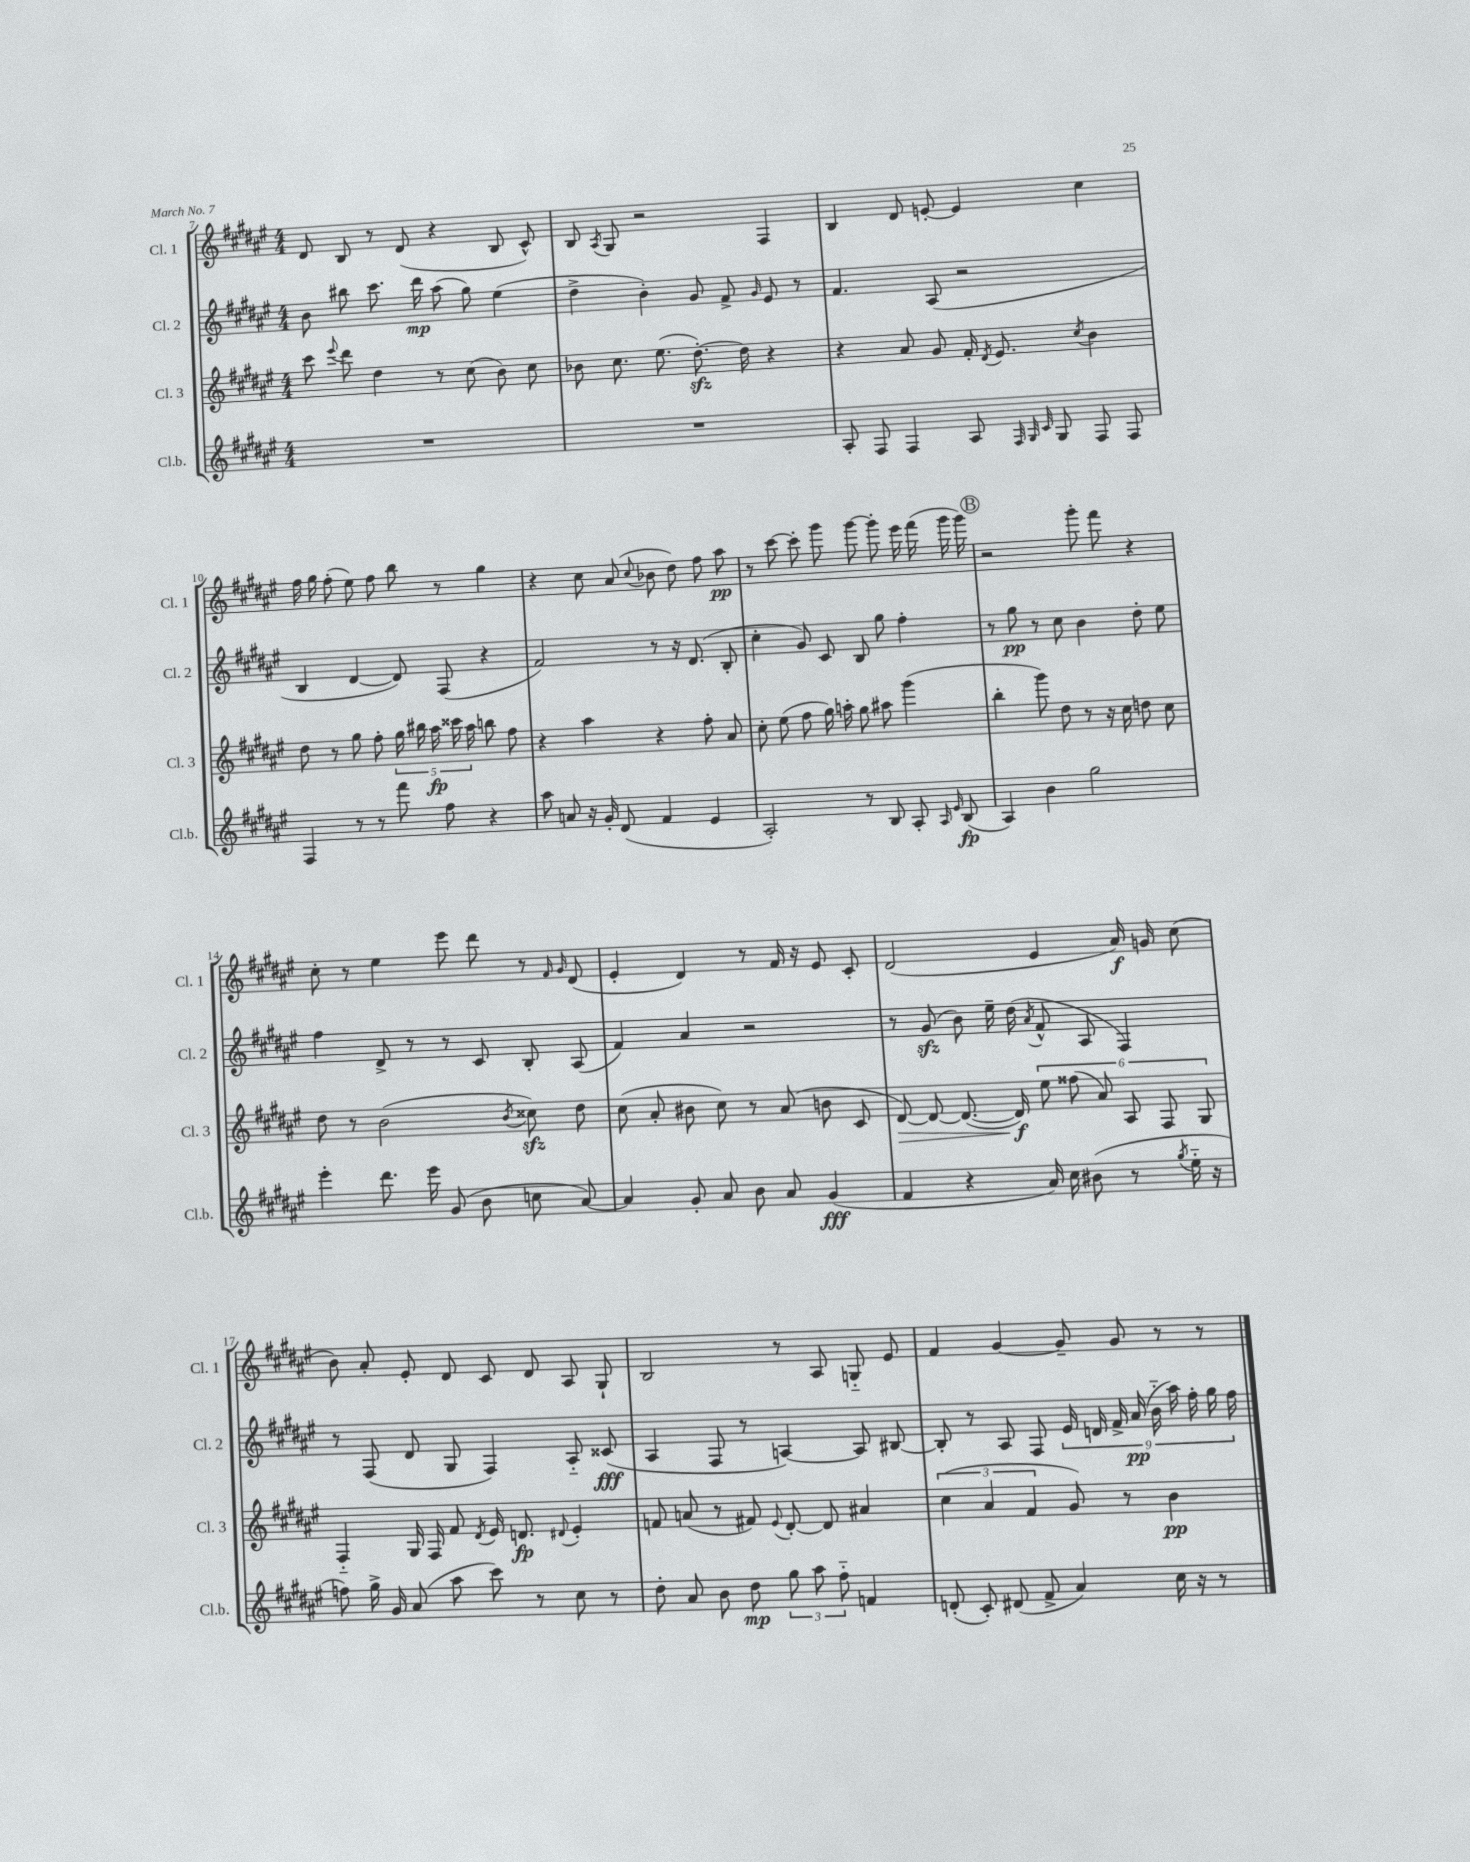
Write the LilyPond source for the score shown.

<<
\new StaffGroup <<
\new Staff = "s0" \with { instrumentName = "Cl. 1" shortInstrumentName = "Cl. 1" } {
    \clef treble \key fis \major \numericTimeSignature \time 4/4
    \autoBeamOff dis'8 b8 r8 dis'8( r4 b8 cis'8-^) |
    b8 \acciaccatura { ais8 } gis8 r2 fis4 |
    b4 dis'8 e'8~-. e'4 cis''4 |
    fis''16 gis''16 fis''8-.( eis''8) fis''8 b''8 r8 gis''4 |
    r4 cis''8 ais'8( \appoggiatura { cis''8 } bes'8 dis''8) fis''8 ais''8\pp |
    r8 cis'''8~ cis'''8-. gis'''8 gis'''8~ gis'''8-. eis'''16 fis'''16( gis'''16 gis'''16) |
    \mark \markup { \circle "B" } r2 gis'''8-. fis'''8 r4 |
    cis''8-. r8 eis''4 eis'''8 dis'''8 r8 \grace { fis'16 gis'16 } dis'8( |
    eis'4-. dis'4) r8 fis'16 r16 eis'8 cis'8-. |
    dis'2( eis'4 ais'16\f) g'16 cis''8( |
    b'8) ais'8-. eis'8-. dis'8 cis'8 dis'8 ais8 gis8-! |
    b2 r8 ais8 g8-_ eis'8 |
    fis'4 gis'4~ gis'8-- gis'8 r8 r8 \bar "|." |
}
\new Staff = "s1" \with { instrumentName = "Cl. 2" shortInstrumentName = "Cl. 2" } {
    \clef treble \key fis \major \numericTimeSignature \time 4/4
    \autoBeamOff b'8 bis''8 cis'''8. dis'''16\mp ais''8( gis''8) eis''4( |
    dis''4-> b'4-.) gis'8 fis'8-> \grace { gis'16 } eis'8 r8 |
    fis'4. ais8( r2 |
    b4 dis'4~ dis'8) fis8( r4 |
    fis'2) r8 r16 dis'8.( b8-. |
    cis''4-. gis'8) cis'8 b8 gis''8 fis''4-. |
    \mark \markup { \circle "B" } r8 gis''8\pp r8 cis''8 b'4 dis''8-. eis''8 |
    fis''4 dis'8-> r8 r8 cis'8 b8-. ais8( |
    fis'4) ais'4 r2 |
    r8 gis'8\sfz( b'8) eis''16-- dis''16( \acciaccatura { ais'8 } fis'8-^ ais8 fis4) |
    r8 fis8( dis'8 gis8 fis4) ais8-_ cisis'8\fff( |
    ais4 fis8 r8 a4~) a8 bis8~ |
    bis8-. r8 ais8 fis8 \tuplet 9/8 { eis'16 d'16 fis'16-> ais'16\pp( b'16-_ ais''16) fis''16-. gis''16 fis''16 } \bar "|." |
}
\new Staff = "s2" \with { instrumentName = "Cl. 3" shortInstrumentName = "Cl. 3" } {
    \clef treble \key fis \major \numericTimeSignature \time 4/4
    \autoBeamOff cis'''8 \appoggiatura { eis'''8 } dis'''8 dis''4 r8 cis''8( b'8) cis''8 |
    bes'8 cis''8. eis''8.( dis''8.~-.\sfz) dis''16 r4 |
    r4 ais'8 gis'8 fis'16-. \acciaccatura { dis'8 } eis'8. \acciaccatura { cis''8 } b'4 |
    dis''8 r8 gis''8 fis''8-. \tuplet 5/4 { gis''16 bis''16 ais''16\fp cisis'''16 ais''16 } b''8 fis''8 |
    r4 ais''4 r4 fis''8-. ais'8 |
    cis''8-. eis''8( fis''8 gis''16) a''16-. gis''8 ais''8 gis'''4( |
    \mark \markup { \circle "B" } b''4-. gis'''8) dis''8 r8 r16 cis''16 d''8 cis''8 |
    dis''8 r8 b'2( \acciaccatura { b'8 } cisis''8\sfz) dis''8 |
    cis''8( ais'8-. bis'8 cis''8) r8 ais'8( b'8 cis'8 |
    dis'8~\>) dis'8~ dis'8.~( dis'16\f\!) \tuplet 6/4 { eis''8 fisis''8( ais'8) ais8 fis8 gis8 } |
    fis4-_ gis16 fis16 fis'8 \acciaccatura { dis'8 } eis'16 d'8.\fp \appoggiatura { dis'8 } eis'4-. |
    f'8 a'8( r8 fis'8) \appoggiatura { eis'8 } dis'8~-. dis'8 ais'4 |
    \tuplet 3/2 { cis''4( ais'4 fis'4 } gis'8) r8 b'4\pp \bar "|." |
}
\new Staff = "s3" \with { instrumentName = "Cl.b." shortInstrumentName = "Cl.b." } {
    \clef treble \key fis \major \numericTimeSignature \time 4/4
    \autoBeamOff R1 |
    R1 |
    ais8-. fis8 fis4 ais8 \grace { fis32 gis32 cis'32 } gis8 fis8 fis8 |
    fis4 r8 r8 fis'''8 fis''8 r4 |
    ais''8 a'8 r16 gis'16-. dis'8( fis'4 eis'4 |
    ais2-.) r8 b8 ais8-. \grace { ais16 eis'16 } b8\fp( |
    \mark \markup { \circle "B" } ais4) b'4 gis''2 |
    eis'''4-. dis'''8. eis'''16 gis'8( b'8 c''8 ais'8~) |
    ais'4 gis'8-. ais'8 b'8 ais'8 gis'4\fff( |
    fis'4 r4 ais'16) cis''16 bis'8( r8 \acciaccatura { gis''8 } eis''16-_ r16 |
    f''8) gis''16-> gis'16 ais'8( ais''8 cis'''8) r8 cis''8 r8 |
    dis''8-. ais'8 b'8 dis''8\mp \tuplet 3/2 { gis''8 ais''8 fis''8-_ } f'4 |
    d'8-.( cis'8-.) dis'8( fis'8-> ais'4) cis''16 r16 r8 \bar "|." |
}
>>
>>
\layout { \context { \Score currentBarNumber = #7 } }
